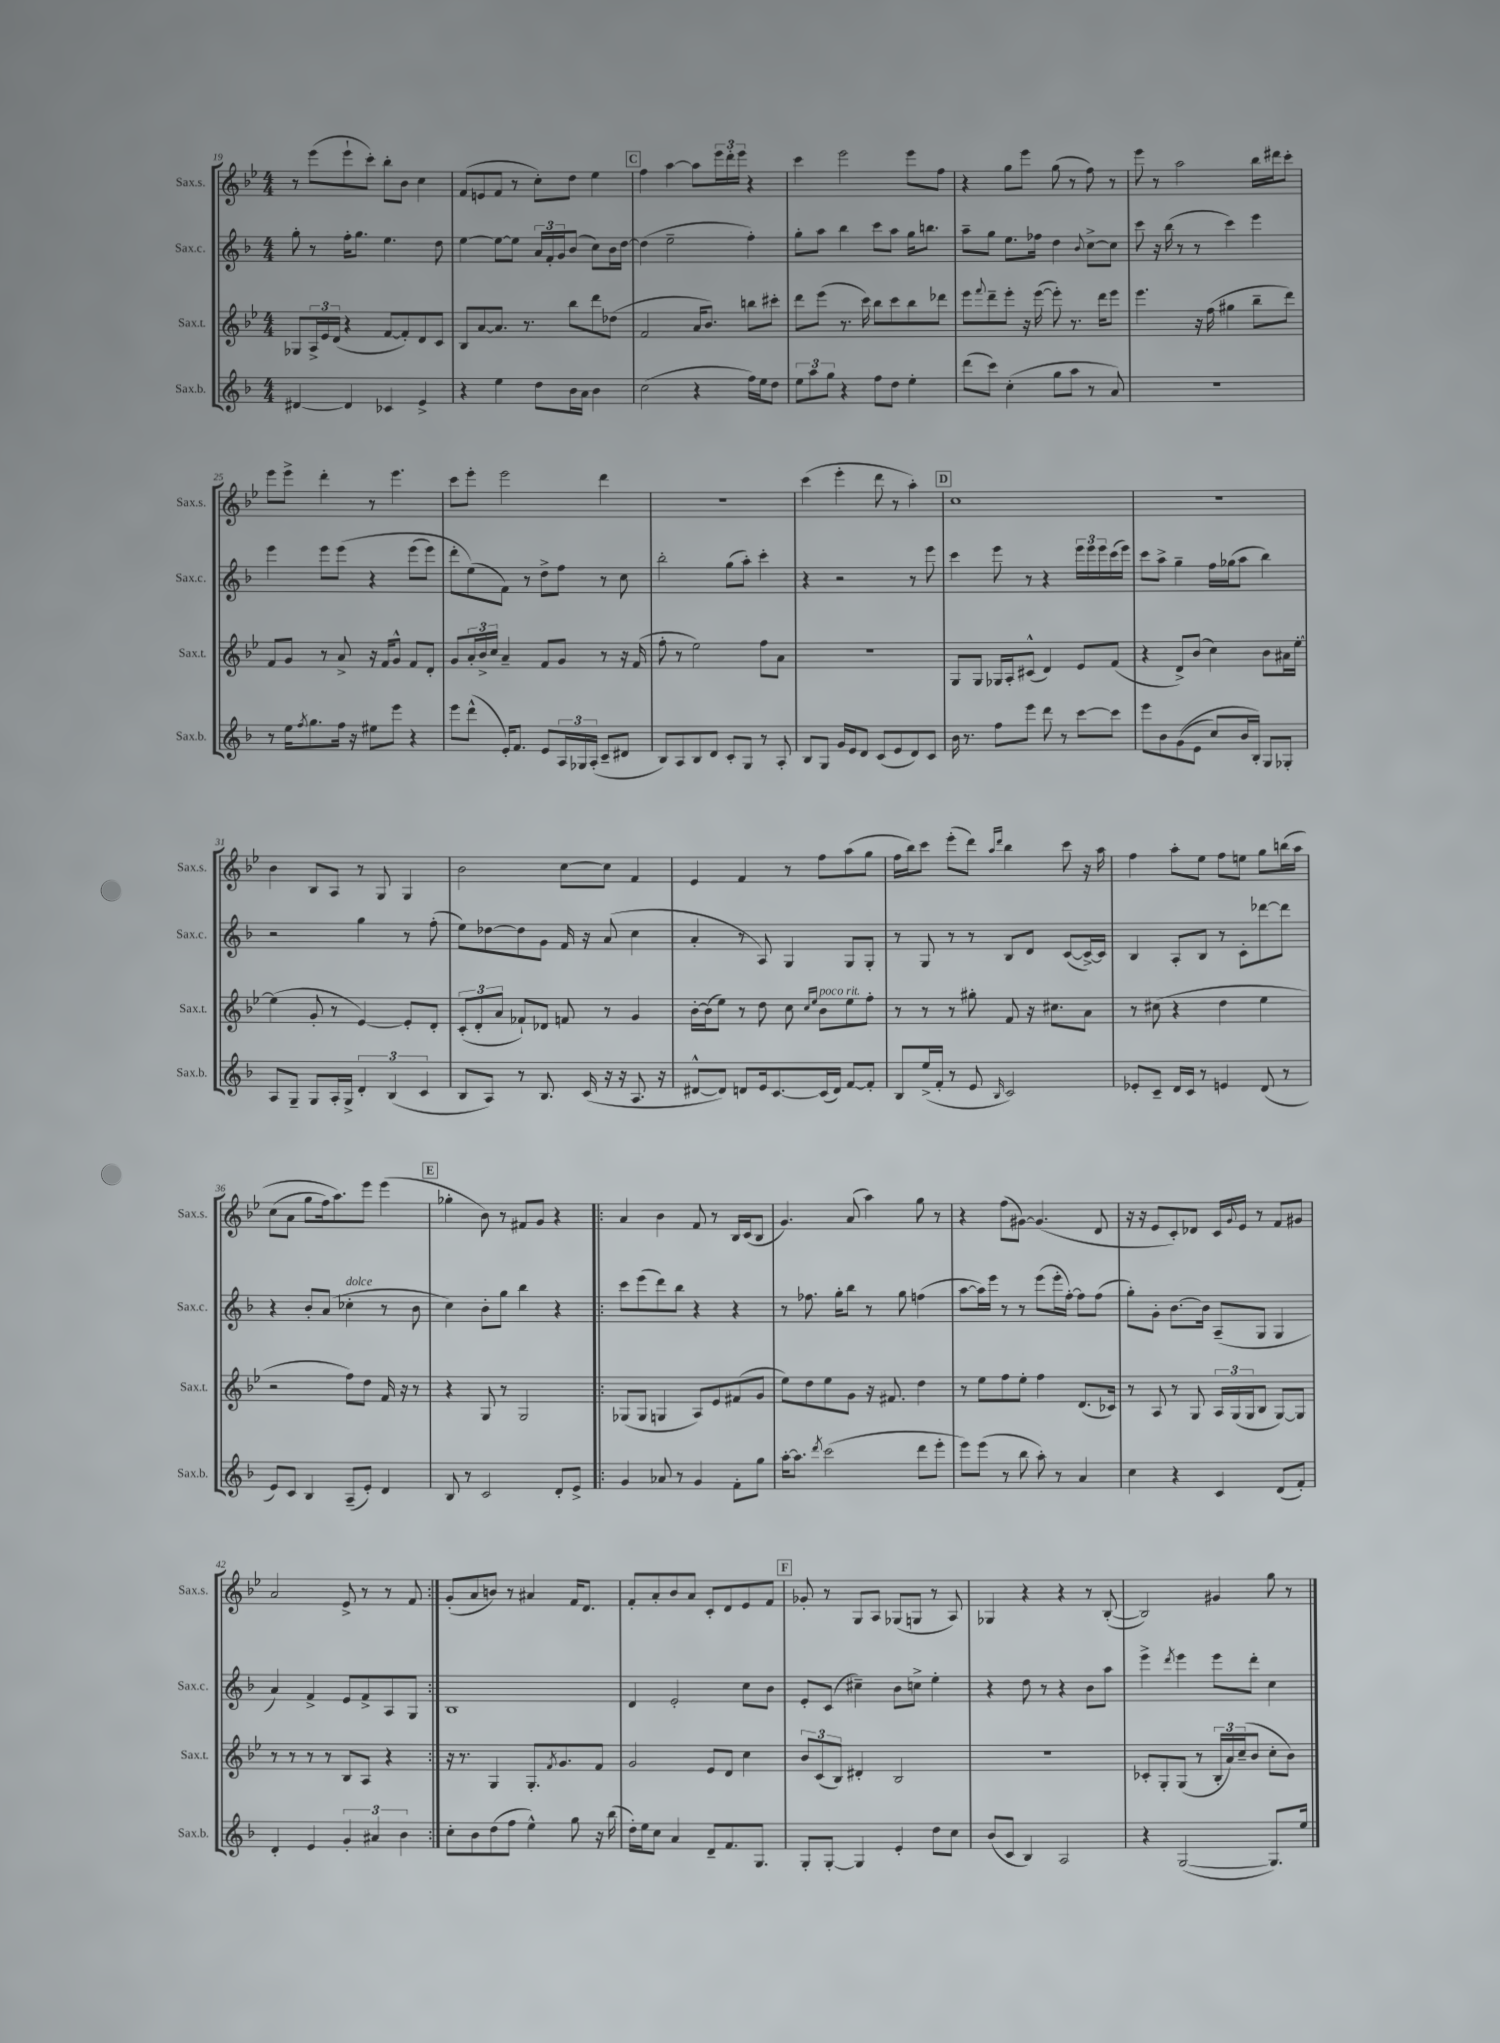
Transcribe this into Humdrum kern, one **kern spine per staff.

**kern	**kern	**kern	**kern
*staff4	*staff3	*staff2	*staff1
*clefG2	*clefG2	*clefG2	*clefG2
*k[b-]	*k[b-e-]	*k[b-]	*k[b-e-]
*M4/4	*M4/4	*M4/4	*M4/4
[4d#/	8G-/L	8gg'\	8r
.	24A^/L	8r	(8eee-\L
.	24e-/	.	.
.	(24d/JJ	.	.
4d#/]	4r	16ff'\LK	8eee-`\
.	.	8.gg\J	.
.	.	.	8ccc'\J)
4c-/	[8f/L	4.ee\	8bb-'\L
.	8f'/])	.	8b-\J
4e^/	8d/	.	4cc\
.	8c/J	8dd\	.
=	=	=	=
4r	8B-/L	[4ee\	(8f/L
.	[8a/	.	8e/
4ee\	8.a/]J	8ee\_L	8f/J
.	.	8ee\]J	8r
.	8.r	.	.
8dd\L	.	24a/LL	8cc'\L)
.	.	24f'/	.
.	.	24g/J	.
16b-\L	8bb-\L	(8b-/J	8dd\J
16a\JJ	.	.	.
4b-\	8ddd\	8cc\L)	4ee-\
.	(8dd-\J	16b-\L	.
.	.	[16dd\JJ	.
=	=	=	=
(2cc\	2f/	(4dd\]	4ff\
.	.	2ee~\	[4aa\
4r	16a/LK	.	8aa\]L
.	8.b-/J)	.	.
.	.	.	24eee-\L
.	.	.	24ddd'\
.	.	.	24eee-\JJ
16ff\LL)	8bb\L	4ff'\)	4r
16ee\J	.	.	.
8dd\J	8ccc#'\J	.	.
=	=	=	=
12ee\L	8ddd\L	8gg'\L	4ccc\
12aa\	.	.	.
.	(8eee-\J	8aa\J	.
12gg\J	.	.	.
4r	8.r	4bb-\	2eee-\
.	16ccc\)	.	.
8ff\L	8bb-\L	8ccc\L	.
8dd\J	8ccc\	8aa\J	.
4ee'\	8bb-\	16gg\LK	8eee-\L
.	.	8.bb\J	.
.	8ddd-\J	.	8ff\J
=	=	=	=
(8ddd\L	8eee-\L	8aa~\L	4r
.	8qqfff/	.	.
8ccc\J)	8ddd~\	8gg\J	.
(4cc'\	8eee-'\J	8.ee\L	8gg\L
.	16r	.	8eee-\J
.	([16eee-\	16ff-\Jk	.
8gg\L	8eee-'\])	4dd\	(8gg\
8aa\J	8.r	.	8r
.	.	8qqb-/	.
8r	.	[8cc^\L	8ff\)
.	16ddd\LK	.	.
8a/)	8eee-\J	8cc\]J	8r
=	=	=	=
1r	4.eee-\	8ccc\	8eee-\
.	.	16r	8r
.	.	(16bb-\	.
.	.	8r	2aa\
.	16r	8r	.
.	(16ff\	.	.
.	4gg#\	4ccc\)	.
.	8bb-~\L	4eee\	16bb-\LL
.	.	.	16ddd#\J
.	8ddd\J)	.	8ccc'\J
=	=	=	=
8r	8f/L	4eee\	8eee-\L
16ee\LK	8g/J	.	8eee-^\J
8qff/	.	.	.
8.gg\	.	.	.
.	8r	8eee\L	4ddd'\
16ff\Jk	8a^/	&(8eee\J	.
16r	.	.	.
8ee#\L	16r	4r	8r
.	16f/LK	.	.
8eee\J	8g^^/J	.	4.eee-\
4r	8f/L	(8eee\L	.
.	8d'/J	8eee\J)	.
=	=	=	=
8eee\L	8g/L	8ddd'\L	8ccc\L
(8ddd^^\J	24a'/L	(8ee\&)	8eee-'\J
.	24b-^/	.	.
.	24cc/JJ	.	.
16e'/LK)	4a~/	8f\J)	2eee-\
8.f/J	.	.	.
.	.	8r	.
8e/L	8f/L	8dd^\L	.
24A/L	8g/J	8ff\J	.
24G-/	.	.	.
(24A'/JJ	.	.	.
8c~/L	8r	8r	4ddd\
8d#/J	16r	8cc\	.
.	(16f/	.	.
=	=	=	=
8B-/L)	8ff'\	2bb-'\	1r
8A/	8r	.	.
8B-/	2ee-\)	.	.
8d/J	.	.	.
8c'/L	.	(8gg\L	.
8G/J	.	8aa'\J)	.
8r	8ff\L	4ccc'\	.
8A'/	8a\J	.	.
=	=	=	=
8B-/L	1r	4r	(4ccc\
8G/J	.	.	.
16g/LL	.	2r	4eee-'\
16e/J	.	.	.
8d/J	.	.	.
(8c/L	.	.	8ddd\
8e/	.	.	8r
8d/)	.	8r	4aa'\)
8c/J	.	8eee\	.
=	=	=	=
16b-\	8G/L	4ccc\	1cc
8.r	.	.	.
.	8G/J	.	.
8ff\L	16G-/LL	8eee\	.
.	16A'/J	.	.
8eee\J	(8c#^^/J	8r	.
8ddd\	4d/)	4r	.
8r	.	.	.
[8ccc\L	8e-/L	24eee\LL	.
.	.	24eee\	.
.	.	24eee\	.
8ccc\]J	(8f/J	(16ccc\	.
.	.	16eee\JJ)	.
=	=	=	=
8eee\L	4r	8ccc\L	1r
8b-\	.	8aa^\J	.
&((8g\	8d^/L)	4gg~\	.
8e\J	(8b-/J	.	.
8cc/L)	4cc\)	16ff\LL	.
.	.	(16gg-\J	.
16b-/L	.	8aa\J	.
16B-'/JJ&)	.	.	.
8G/L	8b-\L	4bb-\)	.
8G-'/J	16a#\L	.	.
.	[16ee-'\JJ	.	.
=	=	=	=
8A/L	(4ee-\]	2r	4b-\
8G~/J	.	.	.
8G/L	8g'/	.	8B-/L
16A'/L	8r	.	8A/J
16G^/JJ	.	.	.
6d'/	[4e-/)	4gg\	8r
.	.	.	8G/
(6B-/	.	.	.
.	8e-'/]L	8r	4G/
6c/	.	.	.
.	8d'/J	(8ff'\	.
=	=	=	=
8B-/L	(12c'/L	8ee\L)	2b-\
.	12d'/	.	.
8A/J)	.	[8dd-\	.
.	12a/J	.	.
8r	8f-`/L)	8dd-\]	.
8.B-/	8d-/J	8g\J	.
.	8f/	16f/	[8cc\L
(16c/	.	16r	.
16r	8r	(8a/	8cc\]J
16r	.	.	.
8.A/	4g/	4cc\	4f/
16r	.	.	.
=	=	=	=
[8d#^^/L	[16b-'\LL	4a'/	4e-/
.	(16b-\]J	.	.
8d#/]J)	8ee-\J)	.	.
8d/L	8r	8r	4f/
16e/k	8dd\	8A/)	.
[8.c/	.	.	.
.	8cc\	4G/	8r
.	16qqcc/LL	.	.
.	16qqee-/JJ	.	.
(16c/]L	8b-\L	.	8ff\L
16d/JJ)	.	.	.
[8f/L	8ee-\	8G/L	(8aa\
8f'/]J	8ff'\J	8G'/J	8gg\J
=	=	=	=
8B-/L	8r	8r	16ff\LL
.	.	.	16bb-\J)
(16ee^/L	8r	8G/	8ccc\J
16f'/JJ	.	.	.
8r	8r	8r	(8eee-'\L
8e/	8gg#'\	8r	8ddd\J)
.	.	.	16qqaa/LL
16qqB-/	.	.	16qqddd/JJ
2c/)	8f/	8B-/L	4bb-\
.	16r	8d/J	.
.	8.cc#\L	.	.
.	.	([8c/L	8ccc\
.	8a\J	16c^/_L)	16r
.	.	16c/]JJ	16aa\
=	=	=	=
8e-'/L	8r	4B-/	4ff\
8c~/J	(8cc#\	.	.
16d/LL	4r	8A'/L	8aa'\L
16c/JJ	.	.	.
8r	.	8B-/J	8ee-\J
4e/	4dd\	8r	8ff\L
.	.	8c'\L	8ee\J
(8d/	4ee-\	[8ddd-\	8gg\L
8r	.	8ddd-\]J	&(16bb\L
.	.	.	16aa\JJ
=	=	=	=
8e/L)	2r	4r	(8cc\L
8c/J	.	.	8a\J
4B-/	.	8b-'/L	8gg\L
.	.	(8a/J	16ff\k)
.	.	.	8.aa\&)
(8A~/L	8ff\L)	4cc-'\	.
8e'/J)	8dd\J	.	8eee-\J
4d/	16f/	8r	(4eee-\
.	16r	.	.
.	8r	8b-\	.
=	=	=	=
8B-/	4r	4cc\)	4gg-'\
8r	.	.	.
2c/	8G/	8b-'\L	8b-\)
.	8r	8gg\J	8r
.	2G/	4bb-\	8f#/L
.	.	.	8g/J
8d'/L	.	4r	4r
8e^/J	.	.	.
=!|:	=!|:	=!|:	=!|:
4g/	(8G-/L	8ccc\L	4a/
.	8G-/J	(8eee\	.
8a-/	4G/	8ddd\)	4b-\
8r	.	8bb-\J	.
4g/	8A/L)	4r	8f/
.	8e-/	.	8r
8f'\L	(8f#/	4r	16B-/LL
.	.	.	(16c/J
8gg\J	8g/J	.	8B-/J
=	=	=	=
[16aa'\LK	8ee-\L)	8r	4.g/)
8.aa\]J	.	.	.
.	8dd\	8.ff-\	.
8qddd/	.	.	.
(2ccc\	8ee-\	.	.
.	.	16gg'\LK	.
.	8g\J	8bb-\J	(8a/
.	16r	8r	4aa\)
.	8.f#/	.	.
.	.	8gg\	.
8ddd\L	4dd\	(4ff\	8gg\
8eee'\J	.	.	8r
=	=	=	=
8eee\L)	8r	[8aa\L	4r
(8eee\J	8ee-\L	16aa\]L)	.
.	.	16eee\JJ	.
8r	8ff\	8r	(8ff\L
8bb-\	8ee-'\J	8r	[8g#\J)
8aa'\)	4ff\	(8eee\L	(4.g#/]
8r	.	16eee'\L	.
.	.	[16ff'\JJ)	.
4a/	(8.d/L	8ff\]L	.
.	.	(8ff\J	8d/
.	16c-/Jk)	.	.
=	=	=	=
4cc\	8r	8gg'\L)	16r
.	.	.	16r
.	8A/	8g'\J	8e-/L
4r	8r	[8.b-\L	8c'/)
.	8G/	.	8d-/J
.	.	16b-\]Jk	.
4c/	24A/LL	(8A~/L	16c/LL
.	(24G/	.	.
.	.	.	8qqg/
.	.	.	16e-/JJ
.	24G/J	.	.
.	8B-/J	8G/J	8r
(8d/L	[8G/L)	4G/	8f/L
8f'/J)	8G/]J	.	8g#/J
=	=	=	=
4d'/	8r	4a/)	2a/
.	8r	.	.
4e/	8r	4f^/	.
.	8r	.	.
6g'/	8B-/L	8e/L	8e-^/
.	8A/J	8f^/	8r
6a#/	.	.	.
.	4r	8A/	8r
6b-\	.	.	.
.	.	8G/J	8f/
=:|!	=:|!	=:|!	=:|!
8cc'\L	16r	1B-	(8g'/L
.	8.r	.	.
8b-\	.	.	8a/
(8dd\	4G/	.	8b/J)
8ff\J	.	.	8r
4ee^^\)	8.G'/L	.	4a#/
.	8qf/	.	.
.	8.g/	.	.
8gg\	.	.	16f/LK
.	.	.	8.d/J
16r	8f/J	.	.
(16bb-\	.	.	.
=	=	=	=
16dd'\LL)	2g/	4d/	8f'/L
16ee\J	.	.	.
8cc\J	.	.	8a'/
4a/	.	2e'/	8b-/
.	.	.	8a/J
8d~/L	8e-/L	.	8c'/L
8.f/	8d/J	.	8d/
.	4cc\	8cc\L	8e-/
8.G/J	.	.	.
.	.	8b-\J	8f/J
=	=	=	=
8G'/L	12b-/L	8e'/L	8g-'/
.	(12c/	.	.
[8G'/J	.	(8c/J	8r
.	12B-/J)	.	.
4G/]	4d#'/	4cc#~\)	8G/L
.	.	.	8A/J
4e'/	2B-/	8b-\L	(8G-/L
.	.	8cc^\J	8G/J
8dd\L	.	4ee'\	8r
8cc\J	.	.	8A/)
=	=	=	=
(8b-/L	1r	4r	4G-/
8c/J	.	.	.
4B-/)	.	8dd\	4r
.	.	8r	.
2A/	.	4r	4r
.	.	8b-\L	8r
.	.	8aa\J	([8B-'/
=	=	=	=
4r	8c-'/L	4eee^\	2B-/])
.	8G'/	.	.
.	.	8qddd/	.
([2G/	(8G/J	4eee\	.
.	8r	.	.
.	24B-'/LL	8eee\L	4g#/
.	24a/)	.	.
.	(24cc~/J	.	.
.	8b-/J	8ddd'\J	.
8.G/]L)	8cc'\L	4cc\	8gg\
.	8b-\J)	.	8r
16ee/Jk	.	.	.
==	==	==	==
*-	*-	*-	*-
